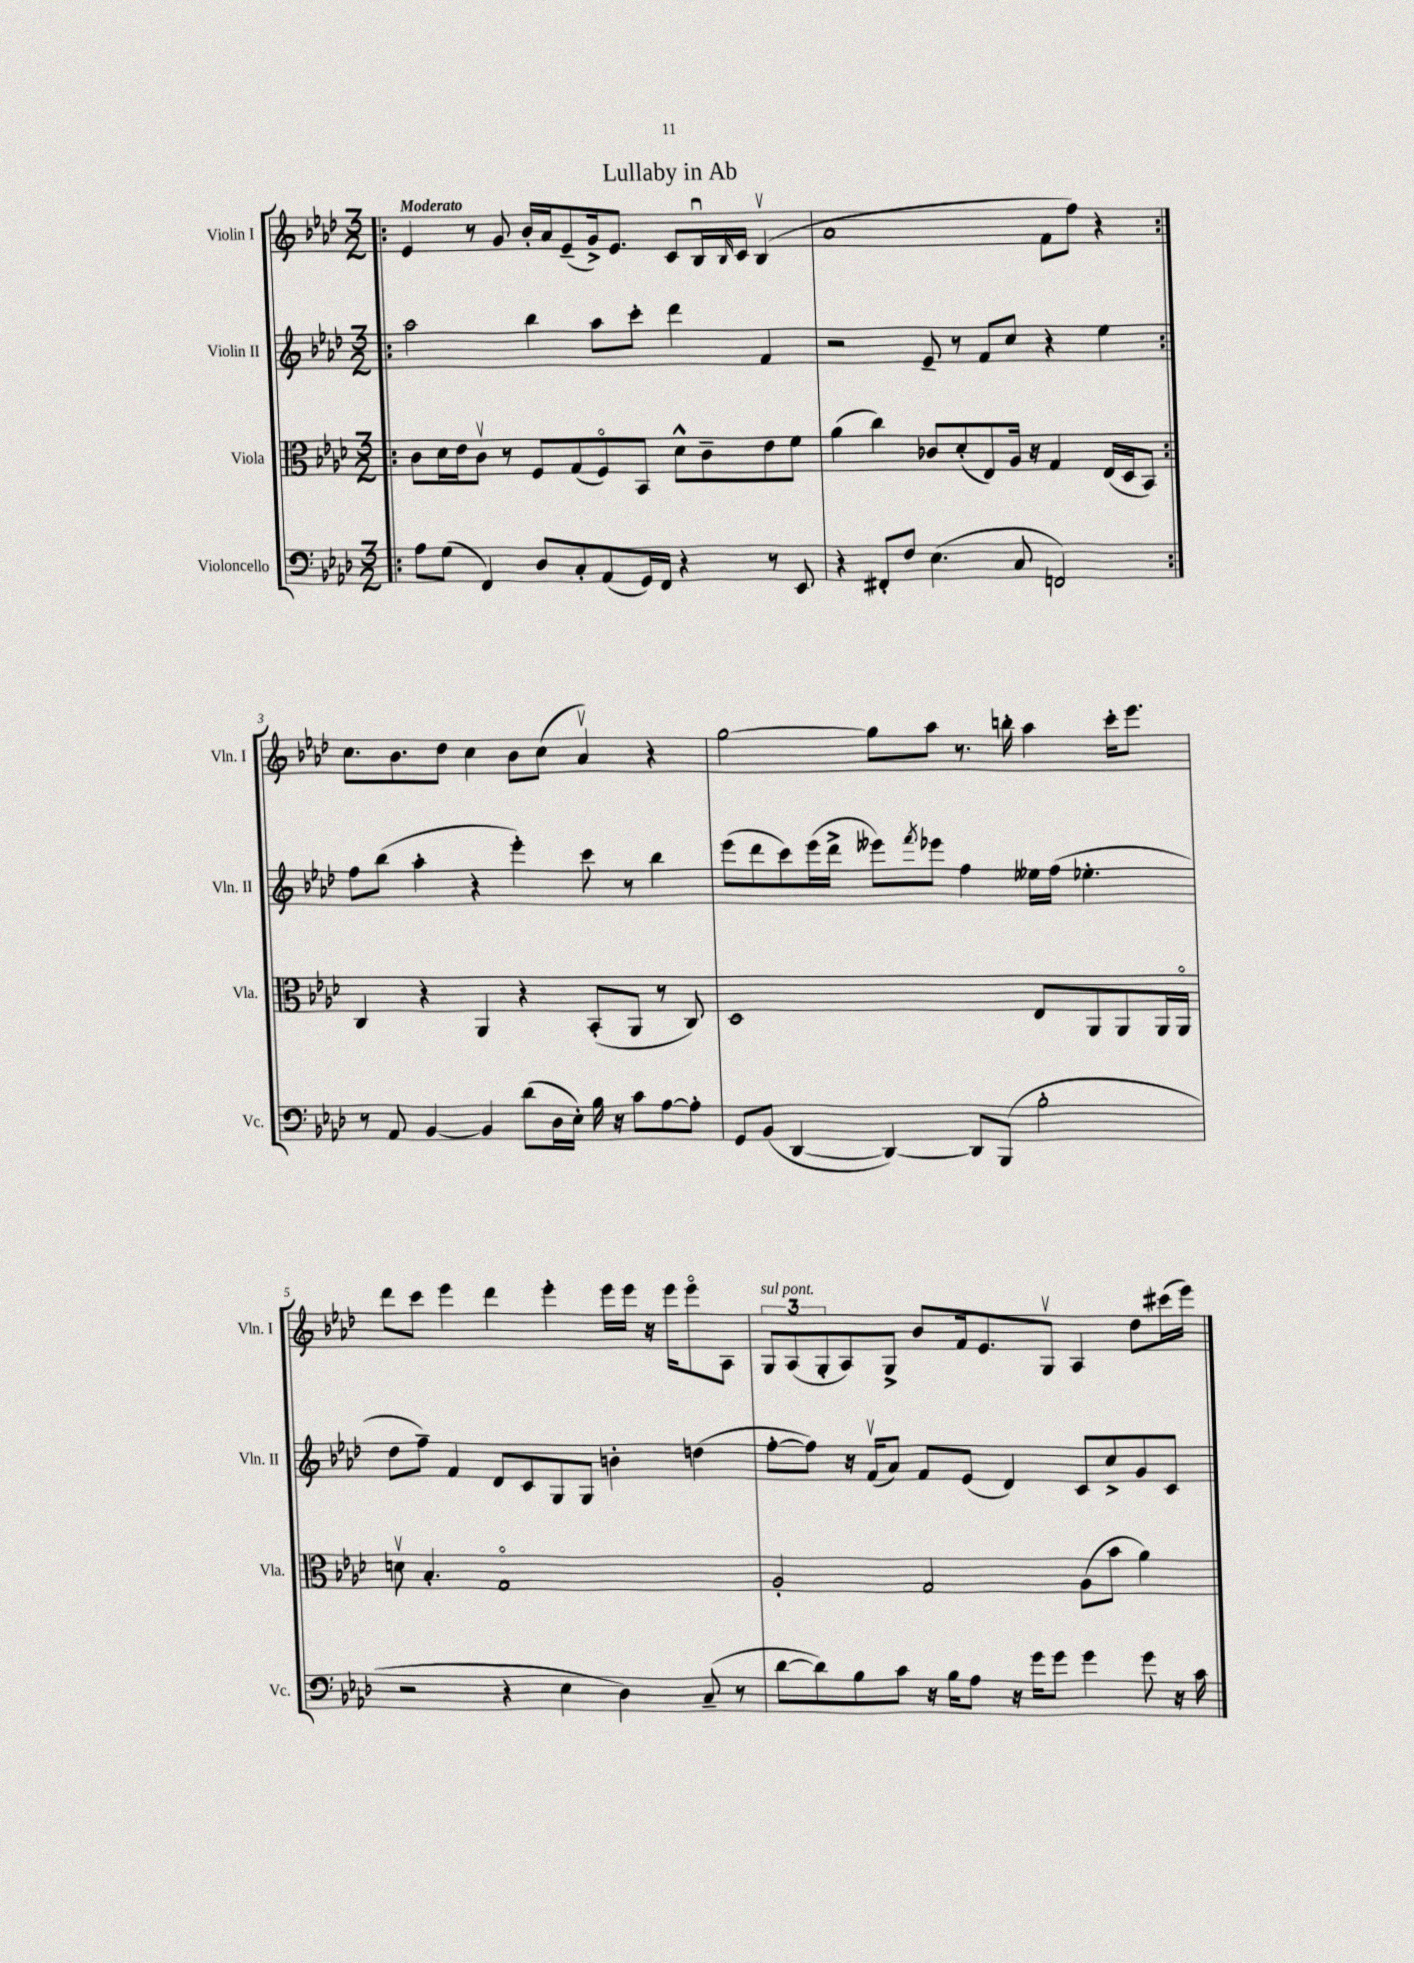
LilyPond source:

\header { title = "Lullaby in Ab" }
<<
\new StaffGroup <<
\new Staff = "s0" \with { instrumentName = "Violin I" shortInstrumentName = "Vln. I" } {
    \clef treble \key aes \major \numericTimeSignature \time 3/2 \tempo "Moderato"
    \repeat volta 2 { \bar ".|:" ees'4 r8 g'8 bes'16-. aes'16 ees'8--( g'16->) ees'8. c'8 bes16\downbow \grace { bes16 } c'16 bes4\upbow( |
    aes'1 f'8 f''8) r4 | }
    c''8. bes'8. des''8 c''4 bes'8 c''8( aes'4\upbow) r4 |
    g''2~ g''8 aes''8 r8. b''16-. aes''4 c'''16-. ees'''8. |
    des'''8 c'''8 ees'''4 des'''4 ees'''4-. ees'''16 ees'''16 r16 ees'''16 ees'''8\flageolet aes8 |
    \tuplet 3/2 { g8^\markup { \italic "sul pont." } aes8( g8-. } aes8) g8-> bes'8 f'16 ees'8. g8\upbow aes4 des''8 cis'''16( ees'''16) \bar "|." |
}
\new Staff = "s1" \with { instrumentName = "Violin II" shortInstrumentName = "Vln. II" } {
    \clef treble \key aes \major \numericTimeSignature \time 3/2
    \repeat volta 2 { \bar ".|:" aes''2 bes''4 aes''8 c'''8-. des'''4 f'4 |
    r2 ees'8-- r8 f'8 c''8 r4 ees''4 | }
    f''8 bes''8( aes''4-. r4 ees'''4-.) c'''8 r8 bes''4 |
    ees'''8( des'''8 c'''8) ees'''16( des'''16-> eeses'''8) \acciaccatura { f'''8 } ees'''8 f''4 eeses''16 f''16( ees''4.-. |
    des''8 f''8--) f'4 des'8 c'8 g8 g8 b'4-. d''4( |
    f''8~-. f''8) r16 f'16\upbow( aes'8) f'8 ees'8( des'4) c'8 c''8-> g'8 c'8 \bar "|." |
}
\new Staff = "s2" \with { instrumentName = "Viola" shortInstrumentName = "Vla." } {
    \clef alto \key aes \major \numericTimeSignature \time 3/2
    \repeat volta 2 { \bar ".|:" c'8 des'16 ees'16 c'8\upbow r8 f8 g8( f8\flageolet) bes,8 des'8-^ c'8-- ees'8 f'8 |
    aes'4( c''4) ces'8 des'8-.( ees8) aes16 r16 g4 ees16( des16 bes,8) | }
    c4 r4 aes,4 r4 bes,8-.( aes,8 r8 c8) |
    des1 ees8 aes,8 aes,8 aes,16 aes,16\flageolet |
    d'8\upbow bes4.-. g1\flageolet |
    aes2-. g2 aes8( bes'8 aes'4) \bar "|." |
}
\new Staff = "s3" \with { instrumentName = "Violoncello" shortInstrumentName = "Vc." } {
    \clef bass \key aes \major \numericTimeSignature \time 3/2
    \repeat volta 2 { \bar ".|:" aes8 g8( f,4) des8 c8-. aes,8( g,16) f,16 r4 r8 ees,8 |
    r4 fis,8-. f8 ees4.( c8 f,2) | }
    r8 aes,8 bes,4~ bes,4 des'8( des16 ees16-.) bes16 r16 c'8 aes8~ aes8-. |
    g,8 bes,8( des,4~ des,4~) des,8 bes,,8( bes2-. |
    r2 r4 ees4 des4) c8--( r8 |
    des'8~ des'8) bes8 c'8 r16 bes16 aes8 r16 g'16 g'8 g'4 g'8 r16 c'16 \bar "|." |
}
>>
>>
